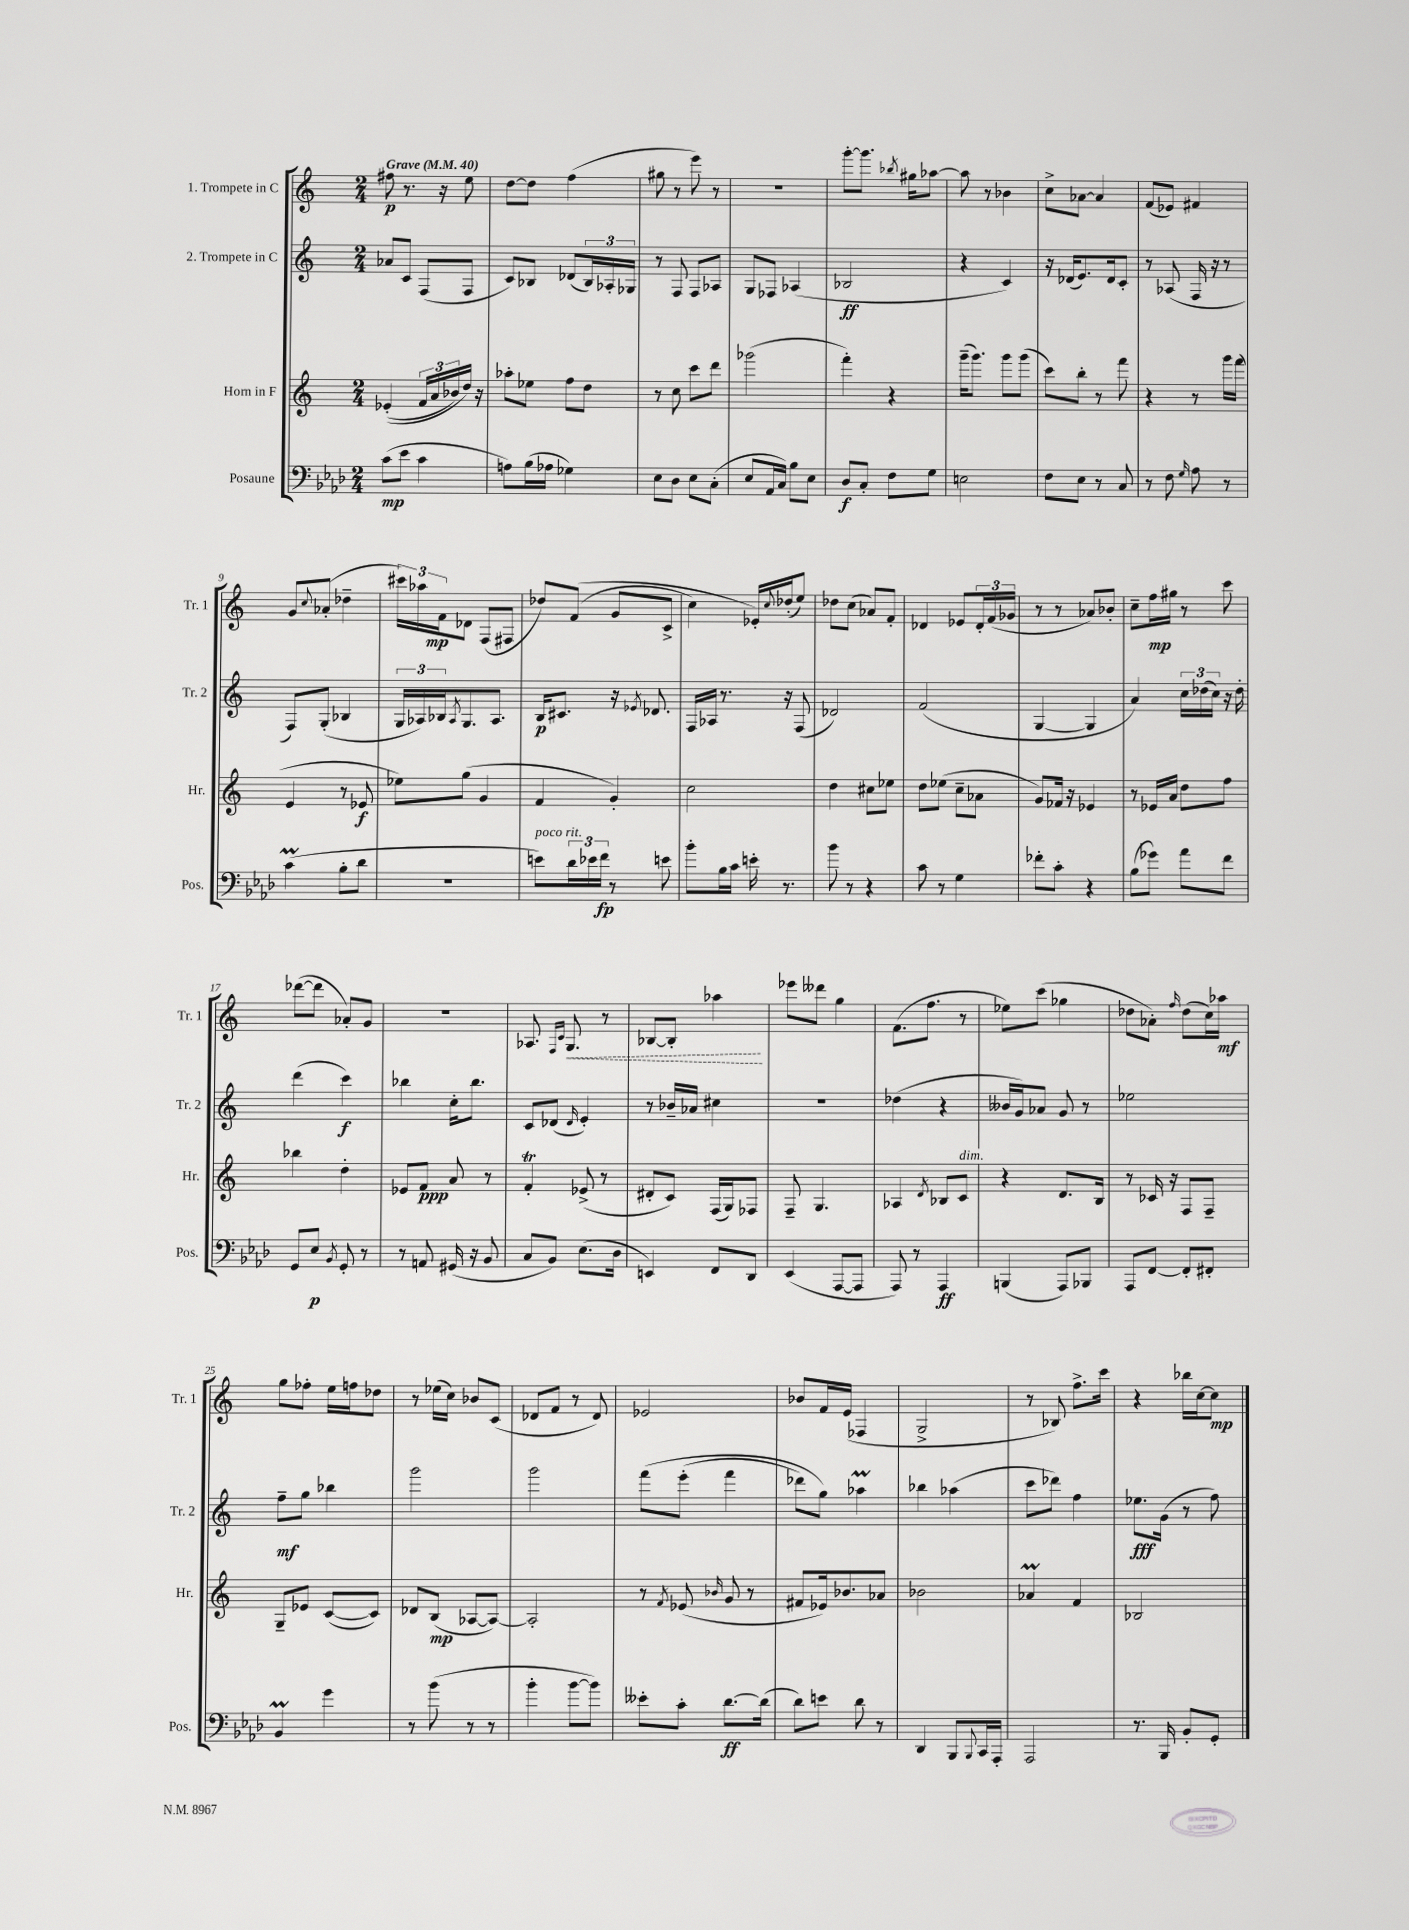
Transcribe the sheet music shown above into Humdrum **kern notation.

**kern	**kern	**kern	**kern
*staff4	*staff3	*staff2	*staff1
*clefF4	*clefG2	*clefG2	*clefG2
*k[b-e-a-d-]	*k[]	*k[]	*k[]
*M2/4	*M2/4	*M2/4	*M2/4
*MM40	*MM40	*MM40	*MM40
(8c	&((4e-'	8a-	8ff#
8e-	.	8c	8.r
4c	24f	(8F	.
.	24a	.	.
.	.	.	16r
.	24b-)	.	.
.	16dd&)	8F	8ee
.	16r	.	.
=	=	=	=
8A)	8aa-'	8c)	[8dd
(16B-	8ee-	8B-	8dd]
16A-	.	.	.
4G-)	8ff	(8d-	(4ff
.	8dd	24B-)	.
.	.	24A-'	.
.	.	24G-	.
=	=	=	=
8E-	8r	8r	8gg#
8D-	8cc	8F	8r
8E-	8ccc	8F	8eee)
(8C'	8ddd	8A-	8r
=	=	=	=
8E-	(2ggg-	8G	2r
16AA-	.	8F-	.
16C)	.	.	.
8B-	.	(4A-	.
8E-	.	.	.
=	=	=	=
8D-	4fff')	2B-	[8ggg'
8C'	.	.	8.ggg]
8F	4r	.	.
.	.	.	8qbb-
.	.	.	16gg#
8G	.	.	[8aa-
=	=	=	=
2E	(16ggg~	4r	8aa-]
.	8.ggg)	.	.
.	.	.	8r
.	8ggg	4c)	4b-
.	(8ggg	.	.
=	=	=	=
8F	8ccc)	16r	8cc^
.	.	(16d-	.
8E-	8bb'	8.e)	[8a-
8r	8r	.	4a-]
.	.	16d-	.
8C	8fff	8c'	.
=	=	=	=
8r	4r	8r	(8f
8F	.	(8A-	8e-)
16qqG	.	.	.
8A-	8r	16F	4f#
.	.	16r	.
8r	16ggg	8r	.
.	(16fff	.	.
=	=	=	=
(4c	4e	8F)	8g
.	.	.	8qqcc
.	.	(8G'	(8a-'
8B-'	8r	4B-	4dd-~
8d-	8e-	.	.
=	=	=	=
2r	8ee-)	24G	24ccc#)
.	.	24A-)	24aa-
.	.	24B-	24f
.	.	8qA-	.
.	(8gg	8.G	8d-
.	4g	.	(8F
.	.	8.A-	.
.	.	.	8F#
=	=	=	=
8e)	4f	16B	8dd-)
.	.	8.c#	.
24d-	.	.	&((8f
24e-	.	.	.
24f	.	.	.
8r	4g')	16r	8g
.	.	8qe-	.
.	.	8.d-	.
8e	.	.	8c^
=	=	=	=
8b-'	2cc	16F	4cc)
.	.	16A-	.
16B-	.	8.r	.
16c	.	.	.
16e'	.	.	16e-'&)
.	.	.	8qqcc
8.r	.	16r	(16dd-'
.	.	(8F	8ee)
=	=	=	=
8b-	4dd	2d-)	8dd-
8r	.	.	(8cc
4r	8cc#	.	8a-)
.	8ee-	.	8f'
=	=	=	=
8c	8dd	(2f	4d-
8r	(8ee-	.	.
4G	8cc~	.	8e-
.	8a-	.	24d-'
.	.	.	(24f
.	.	.	24g-
=	=	=	=
8f-'	8g)	[4G	8r
8c'	16f-	.	8r
.	16r	.	.
4r	4e-	4G]	8a-)
.	.	.	8b-'
=	=	=	=
(8B-	8r	4a)	8cc~
8g-)	16e-	.	16ff
.	16a	.	16gg#
8a-	8dd	24cc	8r
.	.	(24dd-	.
.	.	24cc)	.
8f	8ff	16r	8ccc
.	.	16dd-'	.
=	=	=	=
8GG	4bb-	(4ddd	([8ddd-
8E-	.	.	8ddd-]
8qBB-	.	.	.
8GG'	4dd'	4ccc)	8a-')
8r	.	.	8g
=	=	=	=
8r	8e-	4bb-	2r
8AA	8f	.	.
(16GG#	8a	16cc'	.
16r	.	8.bb-	.
8BB-	8r	.	.
=	=	=	=
8C	4f'	8c	8.A-
8BB-)	.	(8d-	.
.	.	.	16qqF
.	.	.	16qqc
.	.	.	8.G
.	.	16qqd-	.
(8.E-	(8e-^	4e')	.
.	8r	.	8r
16D-	.	.	.
=	=	=	=
4EE)	8d#'	8r	[8B-
.	8c)	16b-~	8B-']
.	.	16a-	.
8FF	(16F	4cc#	4aa-
.	16G)	.	.
8DD-	8F-	.	.
=	=	=	=
(4EE-	8F~	2r	8eee-
.	4.G	.	8ddd--
[8AAA-	.	.	4gg
8AAA-]	.	.	.
=	=	=	=
8AAA-)	4A-	(4dd-	(8.f
8r	.	.	.
.	.	.	8.ff
.	8qd	.	.
4AAA-	8B-	4r	.
.	8c	.	8r
=	=	=	=
(4BBB	4r	16b--	8ee-)
.	.	16g)	.
.	.	8a-	(8ccc
8AAA-)	8.d	8g	4gg-
8BBB-	.	8r	.
.	16B	.	.
=	=	=	=
8AAA-	8r	2ee-	8dd-
[8FF	16c-	.	8a-')
.	16r	.	.
.	.	.	16qqff
8FF']	8F	.	(8dd-
8FF#'	8F~	.	16cc)
.	.	.	16aa-
=	=	=	=
4BB-	8G~	8ff~	8gg
.	8e-	8gg	8ff-'
4g	([8c	4bb-	16ee
.	.	.	16ff
.	8c])	.	8dd-
=	=	=	=
8r	8d-	2ggg	8r
(8b-	(8B	.	(16ee-
.	.	.	16cc)
8r	[8A-	.	8b-
8r	8A-_)	.	(8c
=	=	=	=
4b-'	2A-']	2ggg	8d-
.	.	.	8f
[8b-	.	.	8r
8b-])	.	.	8d-)
=	=	=	=
8e--'	8r	&(8fff	2e-
.	8qf	.	.
8c'	(8e-	(8eee'	.
.	16qqb-	.	.
[8.d-	8g	4fff	.
.	8r	.	.
(16d-]	.	.	.
=	=	=	=
8d-)	8f#	8ddd-)	8b-
8e	16e-)	8gg&)	16f
.	8.b-	.	(16e
8d-	.	4aa-	4F-
8r	8a-	.	.
=	=	=	=
4DD-	2b-	4bb-	2G^
8BBB-	.	(4aa-	.
8qqBBB-	.	.	.
16CC	.	.	.
16AAA-'	.	.	.
=	=	=	=
2AAA-	4a-	8ccc	8r
.	.	8ddd-)	8B-)
.	4f	4ff	8.ff^
.	.	.	16ccc
=	=	=	=
8.r	2B-	8.ee-	4r
16BBB-	.	(16g	.
8BB-'	.	8r	16bb-
.	.	.	[16cc
8GG'	.	8ff)	8cc]
==	==	==	==
*-	*-	*-	*-
